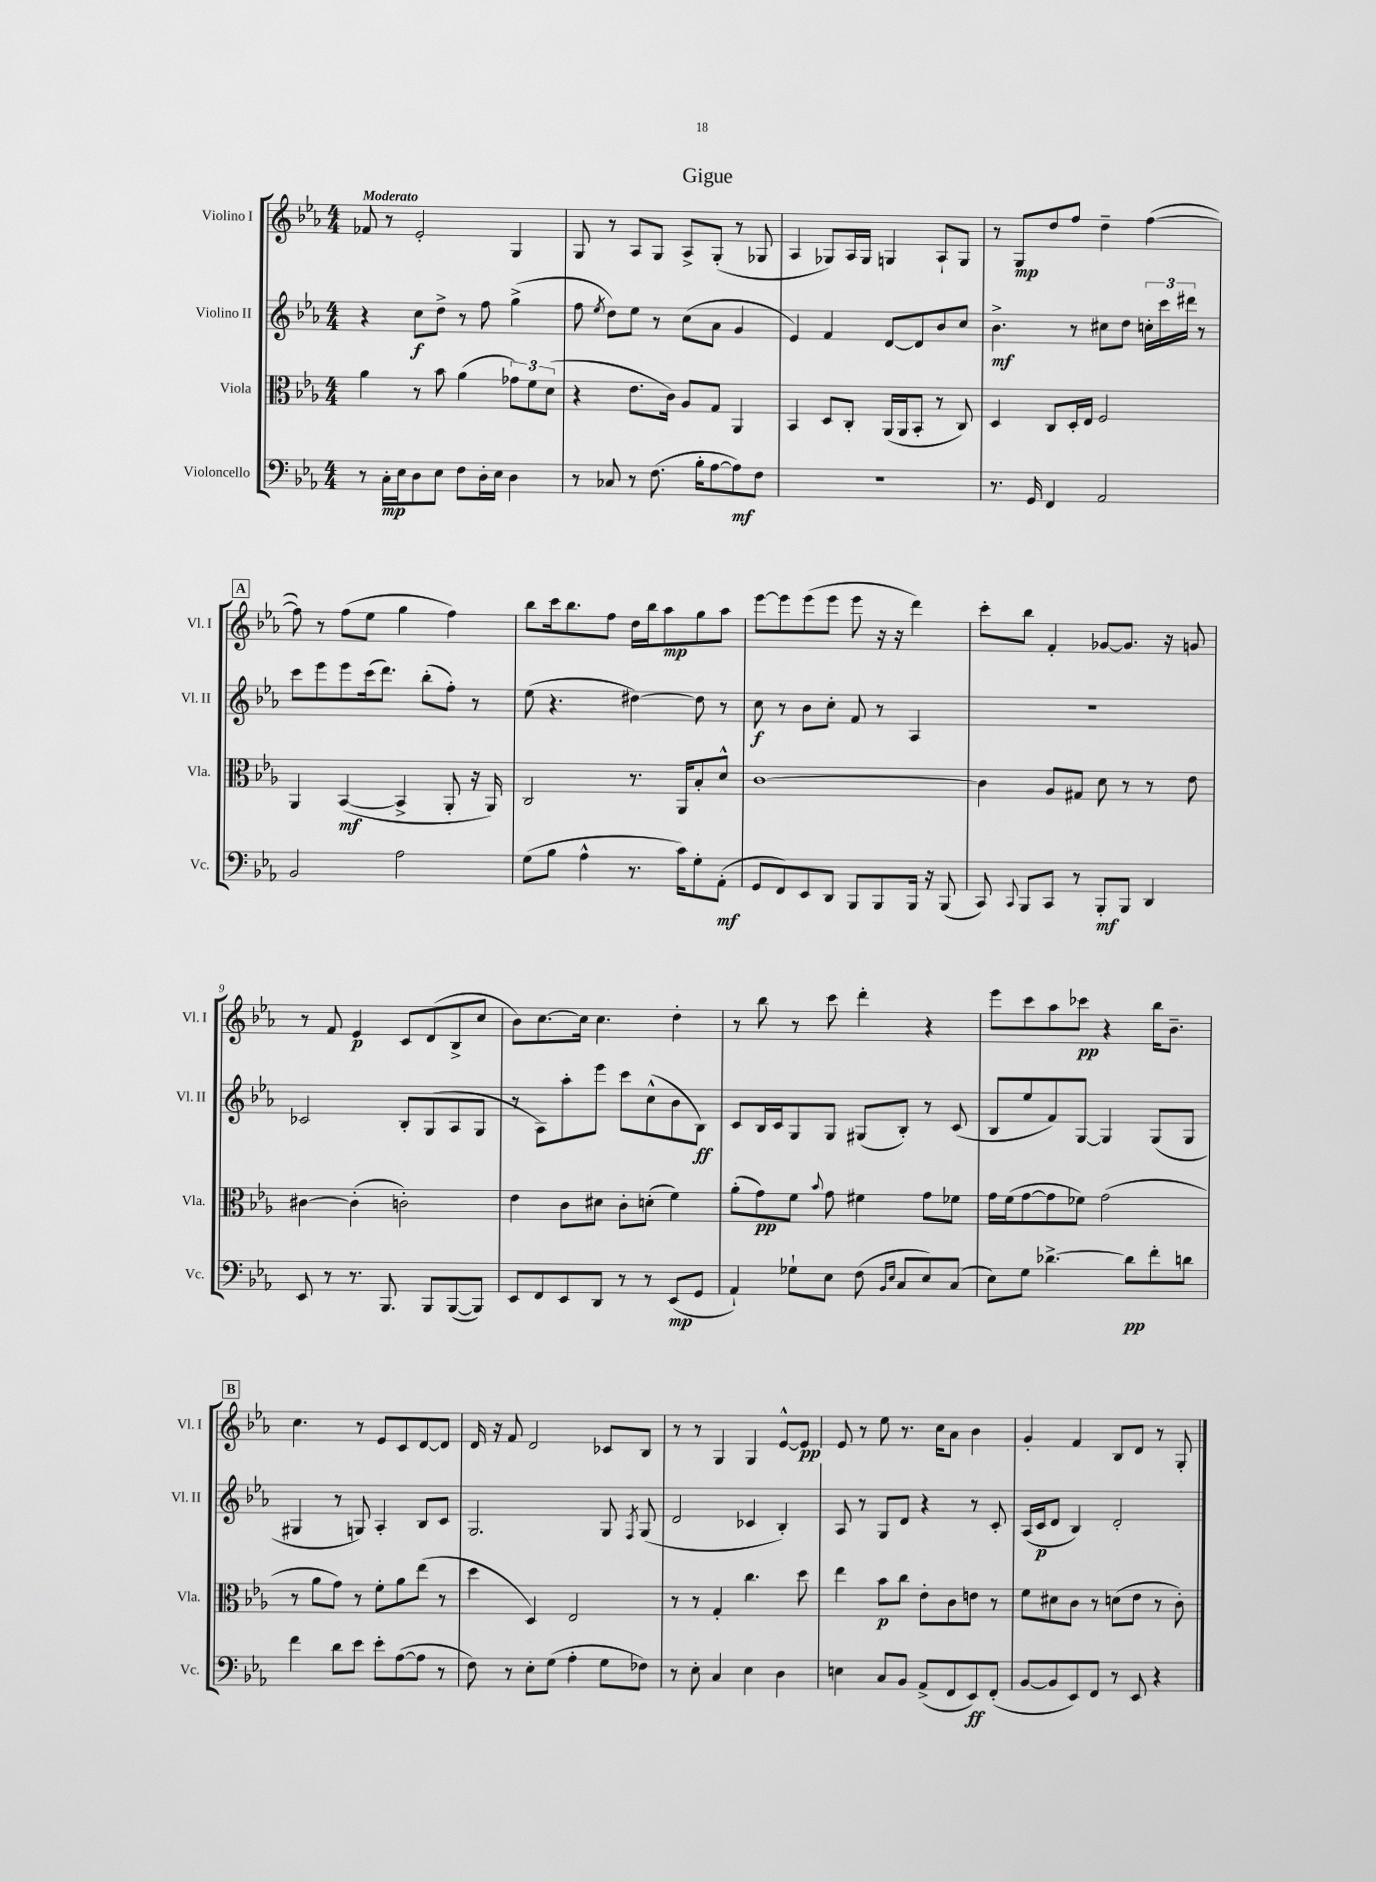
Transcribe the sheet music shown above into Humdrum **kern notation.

**kern	**kern	**kern	**kern
*staff4	*staff3	*staff2	*staff1
*clefF4	*clefC3	*clefG2	*clefG2
*k[b-e-a-]	*k[b-e-a-]	*k[b-e-a-]	*k[b-e-a-]
*M4/4	*M4/4	*M4/4	*M4/4
8r	4a-	4r	8f-
16C'	.	.	8r
16E-	.	.	.
8D	8r	8cc	2e-'
8E-	8b-	8dd^	.
8F	(4a-	8r	.
16D'	.	8ff	.
16E-	.	.	.
4D	12g-)	(4gg^	4G
.	12f	.	.
.	(12d	.	.
=	=	=	=
8r	4r	8ff	8G
.	.	8qee-	.
8C-	.	8dd)	8r
8r	8.e-	8ee-	8A-
(8.F	.	8r	8G
.	16c)	.	.
.	8A-	(8cc	8A-^
16B-'	.	.	.
[8A-	8G	8a-	(8G'
8A-])	4AA-	4g	8r
8F	.	.	8G-
=	=	=	=
1r	4BB-	4e-)	4A-
.	8D	4f	8G-)
.	8C'	.	16A-
.	.	.	16G-
.	(16AA-	[8d	4G
.	16AA-	.	.
.	8BB-'	8d]	.
.	8r	8b-	8A-`
.	8C)	8cc	8G
=	=	=	=
8.r	4D	4.b-^	8r
.	.	.	8G
16GG	.	.	.
4FF	8C	.	8dd
.	16D'	8r	8ff
.	16E-	.	.
2AA-	2F	8cc#	4dd~
.	.	8dd	.
.	.	24cc'	([4ff
.	.	24ccc	.
.	.	24ddd#	.
.	.	8r	.
=	=	=	=
2BB-	4AA-	8ccc	8ff])
.	.	8eee-	8r
.	([4BB-	8eee-	(8ff
.	.	(16ccc	8ee-
.	.	8.ddd)	.
2A-	4BB-^]	.	4gg
.	.	(8bb-'	.
.	8AA-'	8ff')	4ff)
.	16r	8r	.
.	16AA-)	.	.
=	=	=	=
(8G	2C	(8ee-	8bb-
8B-	.	4.r	16ccc
.	.	.	8.bb-
4A-^^	.	.	.
.	.	.	8ff
8.r	8.r	[4dd#)	16dd
.	.	.	16bb-
.	.	.	8aa-
16c)	16AA-	.	.
8G'	8B-'	8dd#]	8gg
(8AA-'	8d^^	8r	8aa-
=	=	=	=
8GG	[1c	8cc	[8eee-
8FF)	.	8r	8eee-]
8EE-	.	8b-	(8eee-
8DD	.	8cc'	8eee-
8BBB-	.	8f	8eee-
8BBB-	.	8r	16r
.	.	.	16r
16BBB-	.	4A-	4ddd)
16r	.	.	.
(8BBB-	.	.	.
=	=	=	=
8CC)	4c]	1r	8ccc'
8qqCC	.	.	.
8BBB-	.	.	8bb-
8CC	8A-	.	4f'
8r	8G#	.	.
8BBB-'	8d	.	[8g-
8BBB-	8r	.	8.g-]
4DD	8r	.	.
.	.	.	16r
.	8e-	.	8g
=	=	=	=
8EE-	[4c#	2c-	8r
8r	.	.	8f
8.r	(4c#']	.	4e-
8.BBB-	.	.	.
.	2c')	8B-'	8c
8BBB-	.	(8G	(8d
([8BBB-	.	8A-	8B-^
8BBB-])	.	8G	8cc
=	=	=	=
8EE-	4e-	8r	8b-)
8FF	.	8A-)	[8.cc
8EE-	8c	8aa-'	.
.	.	.	16cc]
8DD	8d#	8eee-	4.cc
8r	8c'	8ccc	.
8r	(8d'	(8cc^^	.
(8EE-	4f)	8b-	4dd'
8GG	.	8B-)	.
=	=	=	=
4AA-`)	(8a-'	8c	8r
.	8g)	16B-	8bb-
.	.	16c	.
8G-`	8f	8G	8r
.	8qqb-	.	.
8E-	8g	8G	8ccc
(8F	4f#	(8G#	4ddd'
16qqBB-	.	.	.
16qqE-	.	.	.
8C	.	8B-')	.
8E-)	8g	8r	4r
(8C	8f-	(8c	.
=	=	=	=
8E-)	16g	8B-	8eee-
.	(16f	.	.
8G	[8g	8ee-	8ccc
[4.d-^	8g]	8f)	8aa-
.	8f-)	[8G	8ccc-
.	(2g	4G]	4r
8d-]	.	.	.
8f'	.	(8G	16bb-
.	.	.	8.b-~
8d	.	8G	.
=	=	=	=
4f	8r	4G#	4.cc
.	8a-	.	.
8d	8g)	8r	.
8e-	8r	8G)	8r
8e-'	8f'	4A-'	8e-
([8A-	8a-	.	8c
8A-]	(8ee-	8B-	[8d
8r	8r	8c	8d]
=	=	=	=
8F)	4dd	2.G	16d
.	.	.	16r
8r	.	.	8f
8E-'	4D)	.	2d
(8G	.	.	.
4A-'	2E-	.	.
8G	.	8G	8c-
.	.	8qF	.
8F-)	.	(8G	8B-
=	=	=	=
8r	8r	2d	8r
8E-'	8r	.	8r
4C	4G'	.	4G
4E-	4.cc	4c-	4G
4D	.	4B-')	[8e-^^
.	8dd	.	8e-]
=	=	=	=
4E	4ee-	8A-	8e-
.	.	8r	8r
8C	8b-	8G	8ee-
8BB-	8cc	8d	8.r
(8AA-^	8e-'	4r	.
.	.	.	16cc
8FF	8c	.	8a-
8EE-)	8e	8r	4b-
(8FF'	8r	8c'	.
=	=	=	=
[8BB-	8f	(16A-	4g'
.	.	16c	.
8BB-]	8d#	8d	.
8EE-)	8c	4B-)	4f
8FF	8r	.	.
8r	(8d	2d'	8B-
8EE-	8e-	.	8d
4r	8r	.	8r
.	8c')	.	8G'
==	==	==	==
*-	*-	*-	*-
